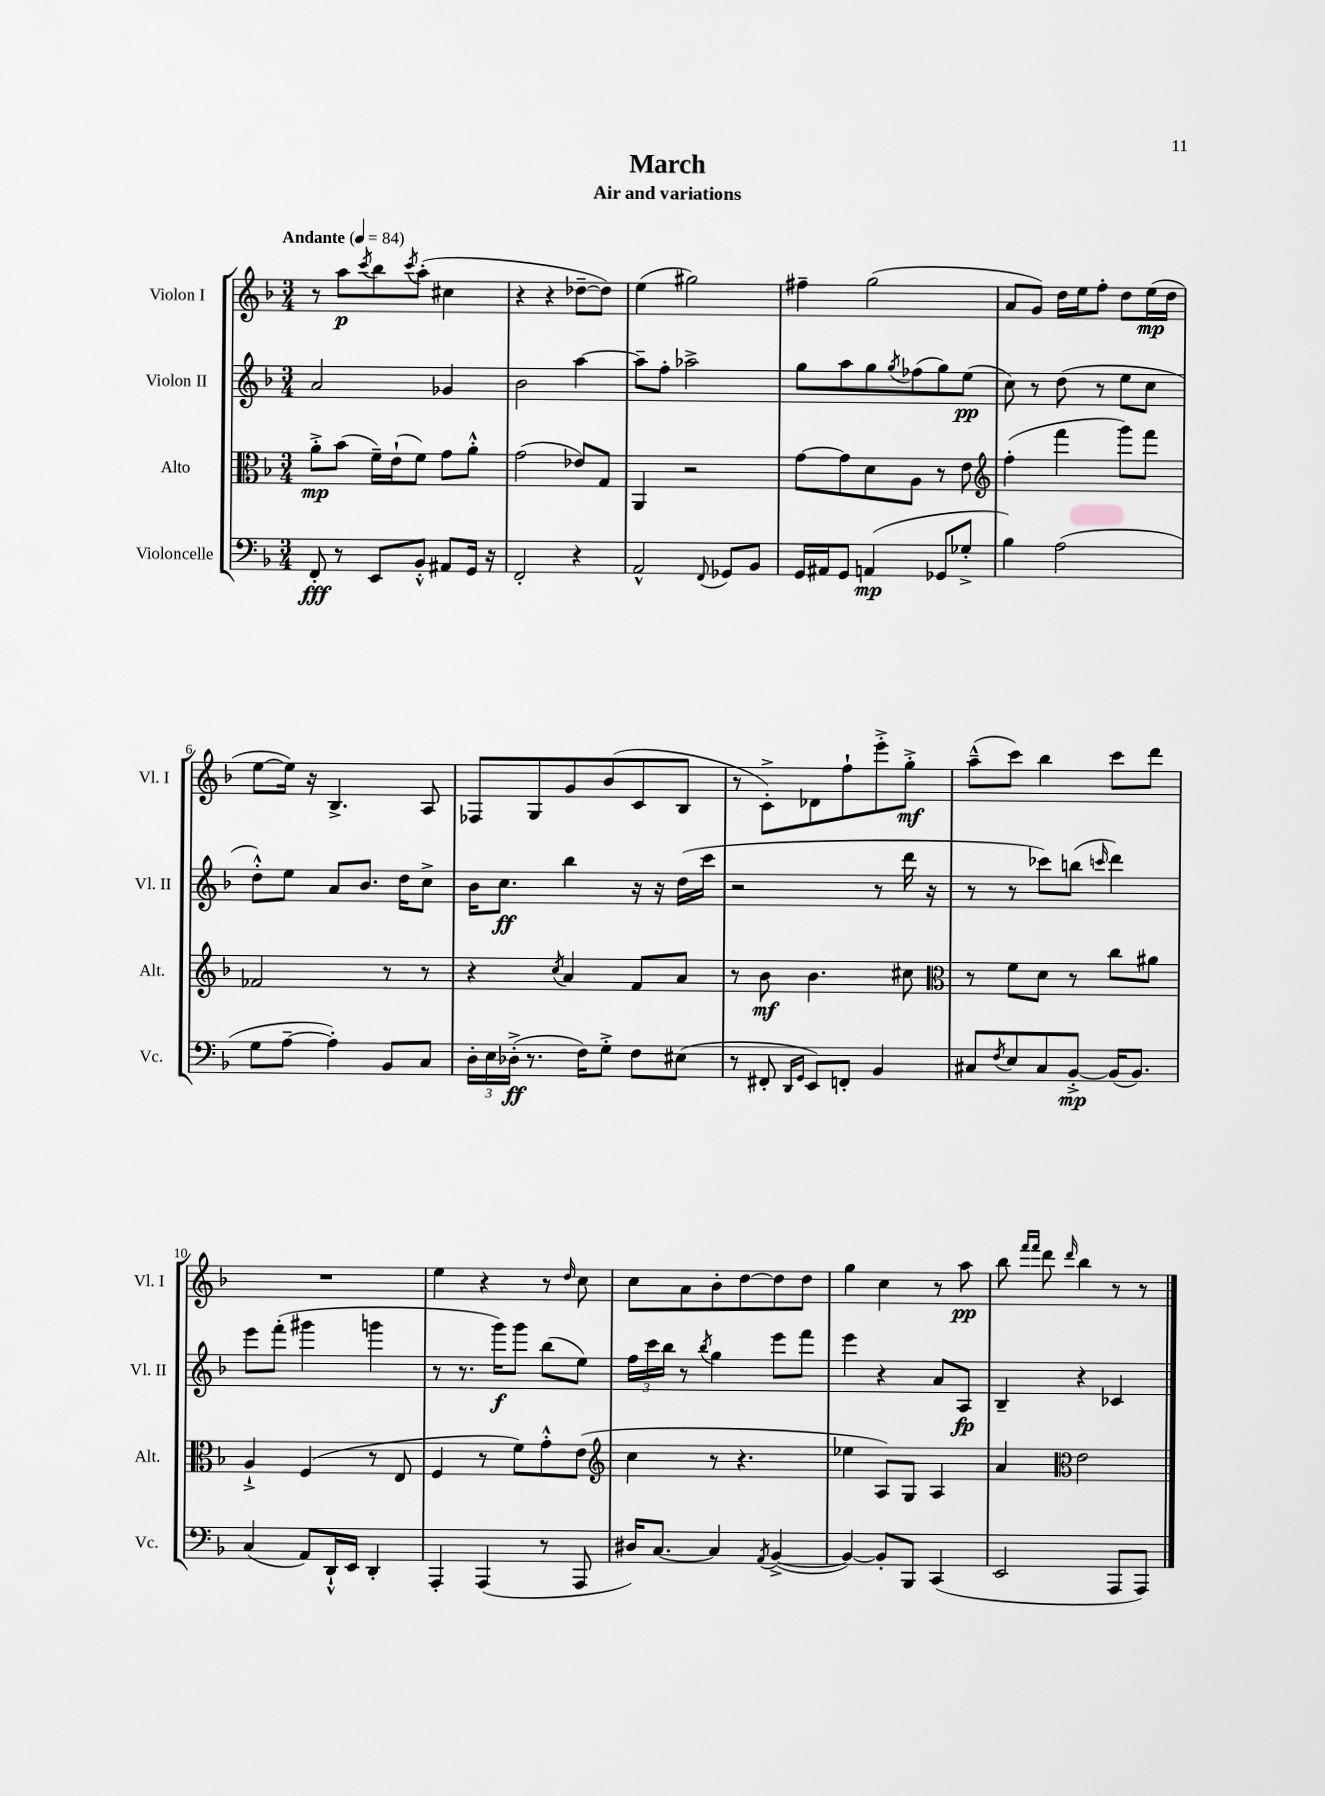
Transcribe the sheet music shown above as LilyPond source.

\header { title = "March" subtitle = "Air and variations" }
<<
\new StaffGroup <<
\new Staff = "s0" \with { instrumentName = "Violon I" shortInstrumentName = "Vl. I" } {
    \clef treble \key f \major \numericTimeSignature \time 3/4 \tempo "Andante" 4 = 84
    r8 a''8\p \acciaccatura { c'''8 } bes''8 \acciaccatura { c'''8 } a''8-.( cis''4 |
    r4 r4 des''8~-- des''8) |
    e''4( gis''2) |
    fis''4-- g''2( |
    a'8 g'8) d''16 e''16 f''8-. d''8 e''16\mp( d''16 |
    e''8~ e''16) r16 bes4.-> a8 |
    fes8 g8 g'8 bes'8( c'8 bes8 |
    r8 c'8-.->) des'8 f''8-! e'''8-.-> g''8-.->\mf |
    a''8---^( c'''8) bes''4 c'''8 d'''8 |
    R2. |
    e''4 r4 r8 \grace { d''16 } c''8 |
    c''8 a'8 bes'8-. d''8~ d''8 d''8 |
    g''4 c''4 r8 a''8\pp |
    bes''8 \grace { f'''16 f'''16 } d'''8 \grace { d'''16 } bes''4 r8 r8 \bar "|." |
}
\new Staff = "s1" \with { instrumentName = "Violon II" shortInstrumentName = "Vl. II" } {
    \clef treble \key f \major \numericTimeSignature \time 3/4
    a'2 ges'4 |
    bes'2 a''4~ |
    a''8-- f''8-. aes''2-> |
    g''8 a''8 g''8 \acciaccatura { g''8 } fes''8( g''8) e''8\pp( |
    c''8) r8 d''8( r8 e''8 c''8 |
    d''8-.-^) e''8 a'8 bes'8. d''16 c''8-> |
    bes'16 c''8.\ff bes''4 r16 r16 d''16( c'''16 |
    r2 r8 d'''16 r16 |
    r8 r8 ces'''8) b''8( \grace { c'''16 } d'''4) |
    e'''8 f'''8-.( gis'''4 g'''4 |
    r8 r8. g'''16\f) g'''8 bes''8( e''8) |
    \tuplet 3/2 { f''16 c'''16 bes''16 } r8 \acciaccatura { bes''8 } g''4 e'''8 f'''8 |
    e'''4 r4 a'8 a8\fp |
    bes4-- r4 ces'4 \bar "|." |
}
\new Staff = "s2" \with { instrumentName = "Alto" shortInstrumentName = "Alt." } {
    \clef alto \key f \major \numericTimeSignature \time 3/4
    a'8-.->\mp bes'8( f'16--) e'16-!( f'8) g'8 a'8-.-^ |
    g'2( ees'8) g8 |
    a,4 r2 |
    g'8~ g'8 d'8 a8 r8 e'8 |
    \clef treble f''4-.( f'''4 g'''8) f'''8 |
    fes'2 r8 r8 |
    r4 \acciaccatura { c''8 } a'4 f'8 a'8 |
    r8 bes'8\mf bes'4. cis''8 |
    \clef alto r8 f'8 d'8 r8 c''8 ais'8 |
    a4-!-> f4( r8 e8 |
    f4 r8 f'8) g'8-.-^ e'8( |
    \clef treble c''4 r8 r4. |
    ees''4 a8) g8 a4 |
    a'4 \clef alto e'2 \bar "|." |
}
\new Staff = "s3" \with { instrumentName = "Violoncelle" shortInstrumentName = "Vc." } {
    \clef bass \key f \major \numericTimeSignature \time 3/4
    f,8-.\fff r8 e,8 bes,8-.-^ ais,8 g,16 r16 |
    f,2-. r4 |
    a,2-^ \appoggiatura { f,8 } ges,8 bes,8 |
    g,16 ais,16 g,8 a,4\mp( ges,8 ges8-.-> |
    bes4) a2( |
    g8 a8~-- a4-.) bes,8 c8 |
    \tuplet 3/2 { d16-. e16 des16-.->\ff( } r8. f16) g8-.-> f8 eis8( |
    r8 fis,8-. \grace { d,16 g,16 } e,8) f,8-. bes,4 |
    cis8 \acciaccatura { f8 } e8 cis8 bes,8~-.->\mp bes,16( bes,8.) |
    c4( a,8) d,16-!-^ e,16 d,4-. |
    a,,4-. a,,4( r8 a,,8 |
    dis16) c8.~ c4 \acciaccatura { a,8 } bes,4~->( |
    bes,4~) bes,8-. bes,,8 c,4( |
    e,2 a,,8 a,,8) \bar "|." |
}
>>
>>
